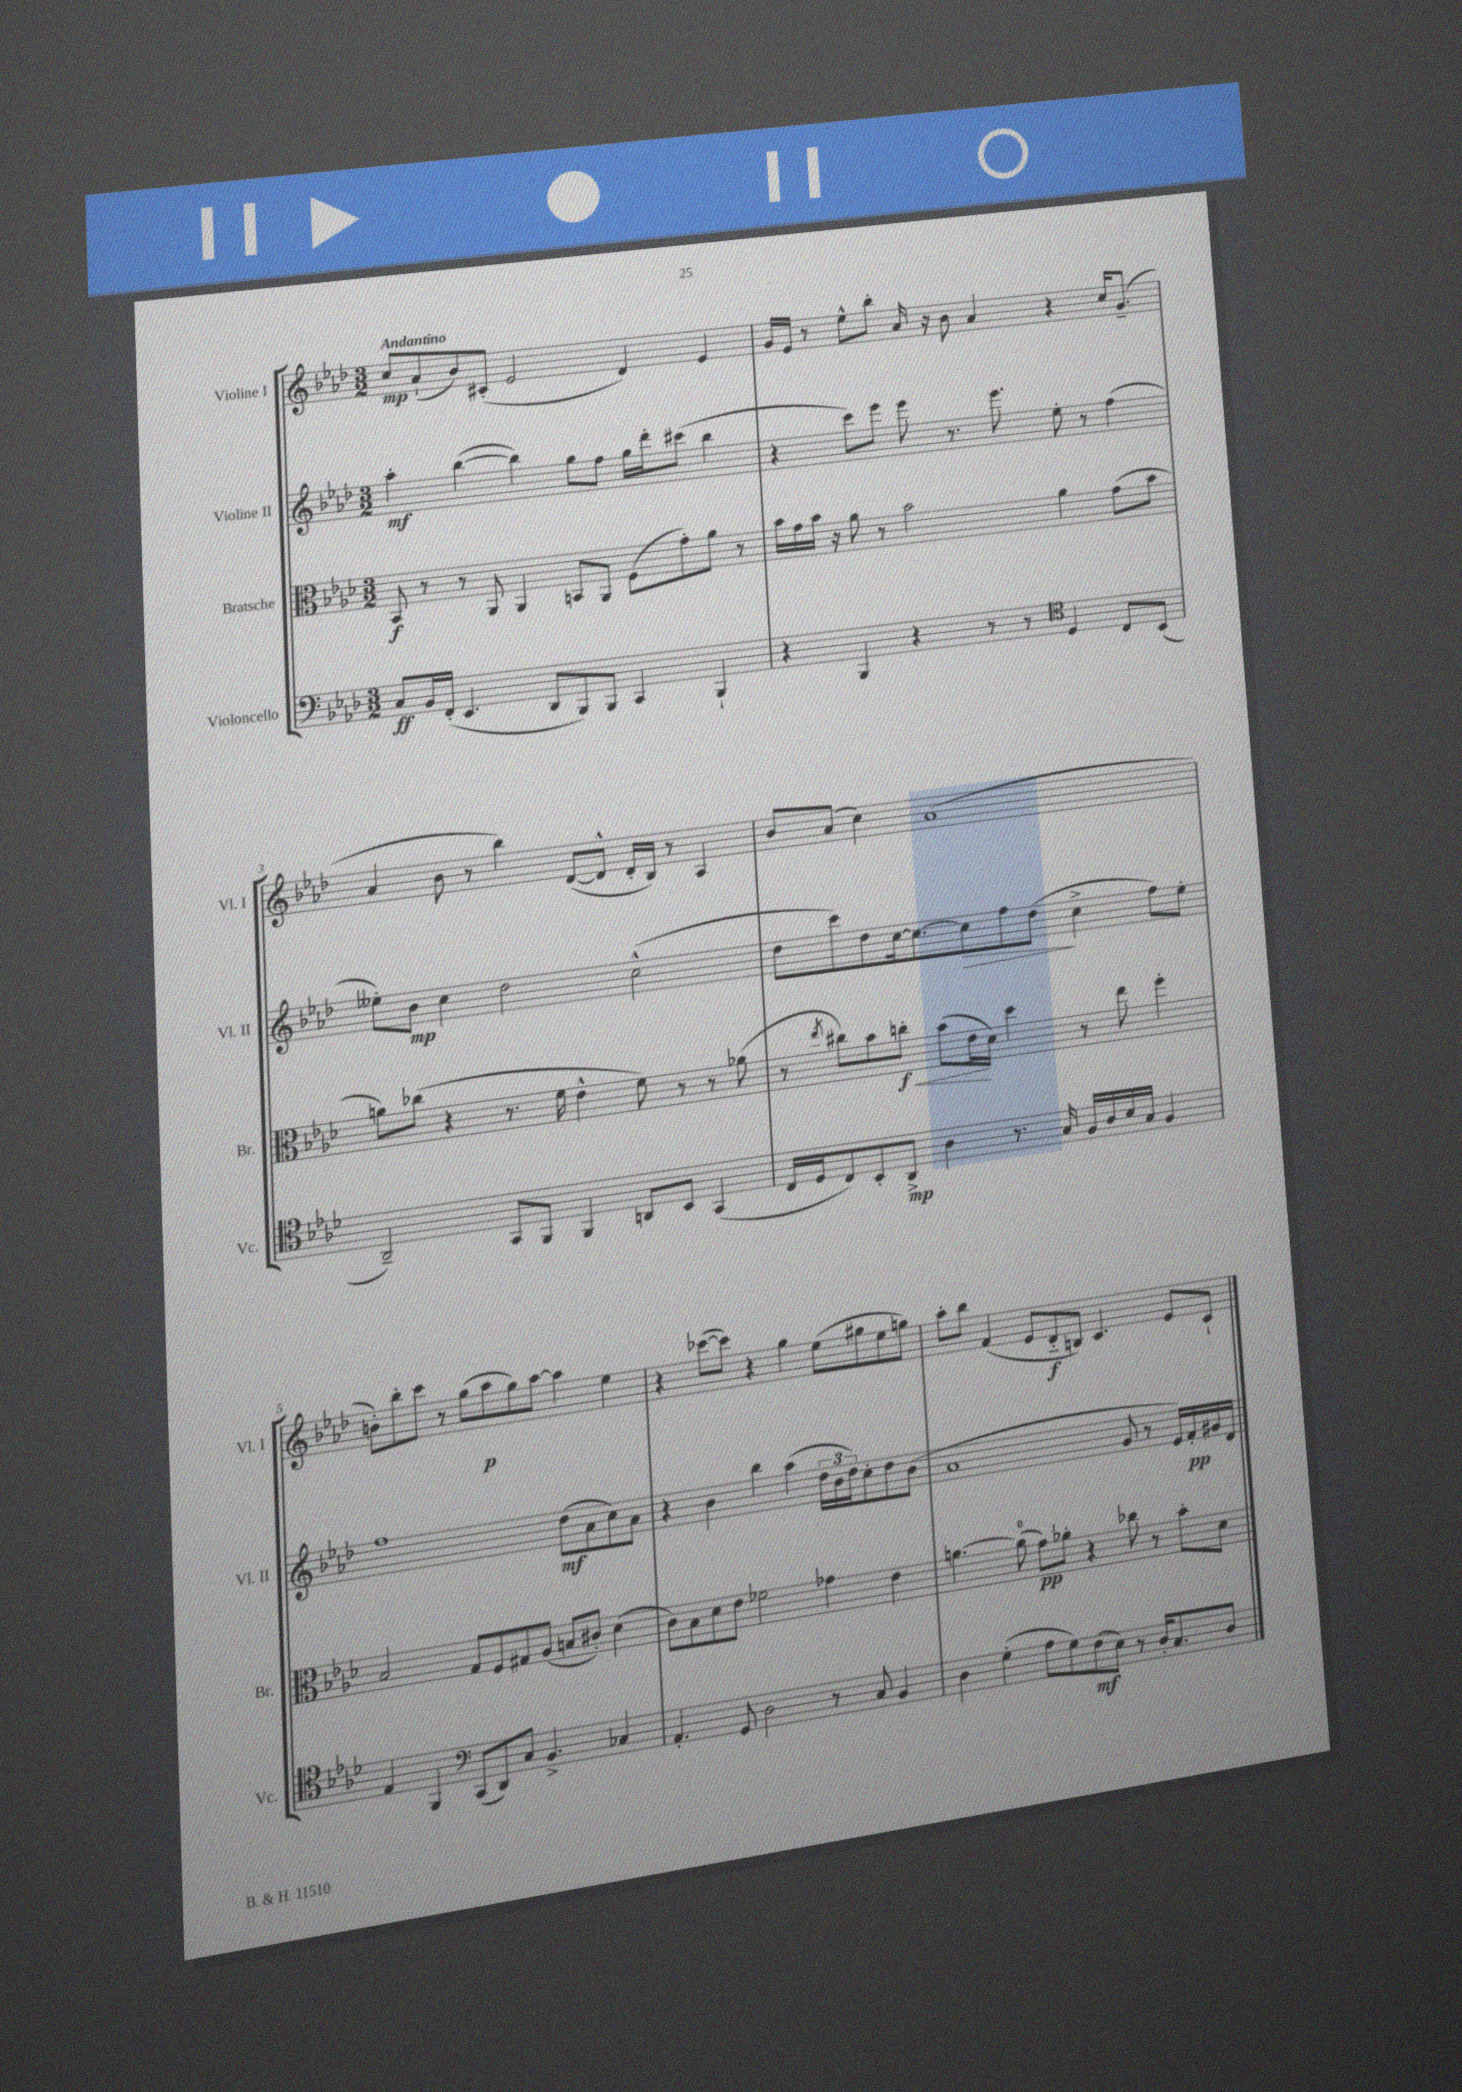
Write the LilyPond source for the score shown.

<<
\new StaffGroup <<
\new Staff = "s0" \with { instrumentName = "Violine I" shortInstrumentName = "Vl. I" } {
    \clef treble \key aes \major \numericTimeSignature \time 3/2 \tempo "Andantino"
    c''8\mp aes'8-!( bes'8) cis'8-.( ees'2 des'4) ees'4 |
    g'16 ees'16 r8 ees''8-^ bes''8-. aes'16 r16 bes'8 aes'4 r4 c''16 g'8.--( |
    aes'4 bes'8 r8 bes''4) des'8~( des'8-^ des'16-. bes16) r8 aes4 |
    bes'8 aes'8( c''4) aes'1( |
    b'8-.) bes''8-. c'''8 r8 g''8( aes''8\p g''8) aes''8~ aes''4 ees''4 |
    r4 ces'''8~( ces'''8) r4 g''4 ees''8( gis''8 ees''8 g''8) |
    aes''8-. bes''8 f'4( ees'8 des'8-_\f b8) c'4. ees'8 c'8-! \bar "|." |
}
\new Staff = "s1" \with { instrumentName = "Violine II" shortInstrumentName = "Vl. II" } {
    \clef treble \key aes \major \numericTimeSignature \time 3/2
    aes''4-.\mf bes''4~( bes''4) g''8 f''8 g''16 des'''16-. cis'''8( bes''4 |
    r4 c'''8) ees'''8 ees'''8 r8. ees'''8. ees''8-. r8 f''4( |
    eeses''8-.) bes'8\mp c''4 des''2 c''2-^( |
    des''8 c'''8) des''8 c''16~ c''8.~ c''8\> f''8 des''8\!( c''4-> f''8) ees''8-. |
    f''1 des''8\mf( aes'8 c''8) aes'8 |
    r4 bes'4 bes''4 aes''4( \tuplet 3/2 { des''16 bes'16 des''16) } c''8-. des''8 bes'8( |
    aes'1 g'8 r8 ees'16) f'16-.\pp gis'16 des'16 \bar "|." |
}
\new Staff = "s2" \with { instrumentName = "Bratsche" shortInstrumentName = "Br." } {
    \clef alto \key aes \major \numericTimeSignature \time 3/2
    bes,8\f r8 r8 aes,8 aes,4 b,8 aes,8 f8( g'8-.) aes'8 r8 |
    bes'16 g'16 bes'16 r16 aes'8 r8 bes'2 aes'4 g'8( bes'8 |
    a'8) ces''8( r4 r8. f'16 ees'4-^ f'8) r8 r8 aes'8( |
    r8 \acciaccatura { ees''8 } cis''8) bes'8 c''8-.\f\< bes'8( ees'16\! des'16) des''4 r8 ees''8 f''4-. |
    bes2 g8 f8 gis8 aes8( b8 cis'8-.) des'4( |
    c'8) bes8 des'8 ees'8 fes'2 ges'4 ees'4 |
    a'4.~ a'8-0( g'8\pp) aes'8-. r4 ces''8 r8 bes'8-. des'8 \bar "|." |
}
\new Staff = "s3" \with { instrumentName = "Violoncello" shortInstrumentName = "Vc." } {
    \clef bass \key aes \major \numericTimeSignature \time 3/2
    c8\ff bes,16 f,16-.( ees,4. des,8 bes,,8) bes,,8 c,4 bes,,4-! |
    r4 bes,,4 r4 r8 r8 \clef tenor des4 c8 bes,8( |
    aes,2--) g,8 f,8 f,4 a,8 bes,8 g,4( |
    c16 des16 c8) bes,8-. aes,8->\mp aes4 r8. g16 f16 aes16 bes16 g16 f4 |
    ees4 f,4 \clef bass c,8( des,8) c8 bes,4.-> ces4 |
    aes,4.-. g,8 des2 r8 c8 bes,4 |
    des4 g4-.( aes8 g8) f8\mf( ees8) r8 des16-. c8. des8 \bar "|." |
}
>>
>>
